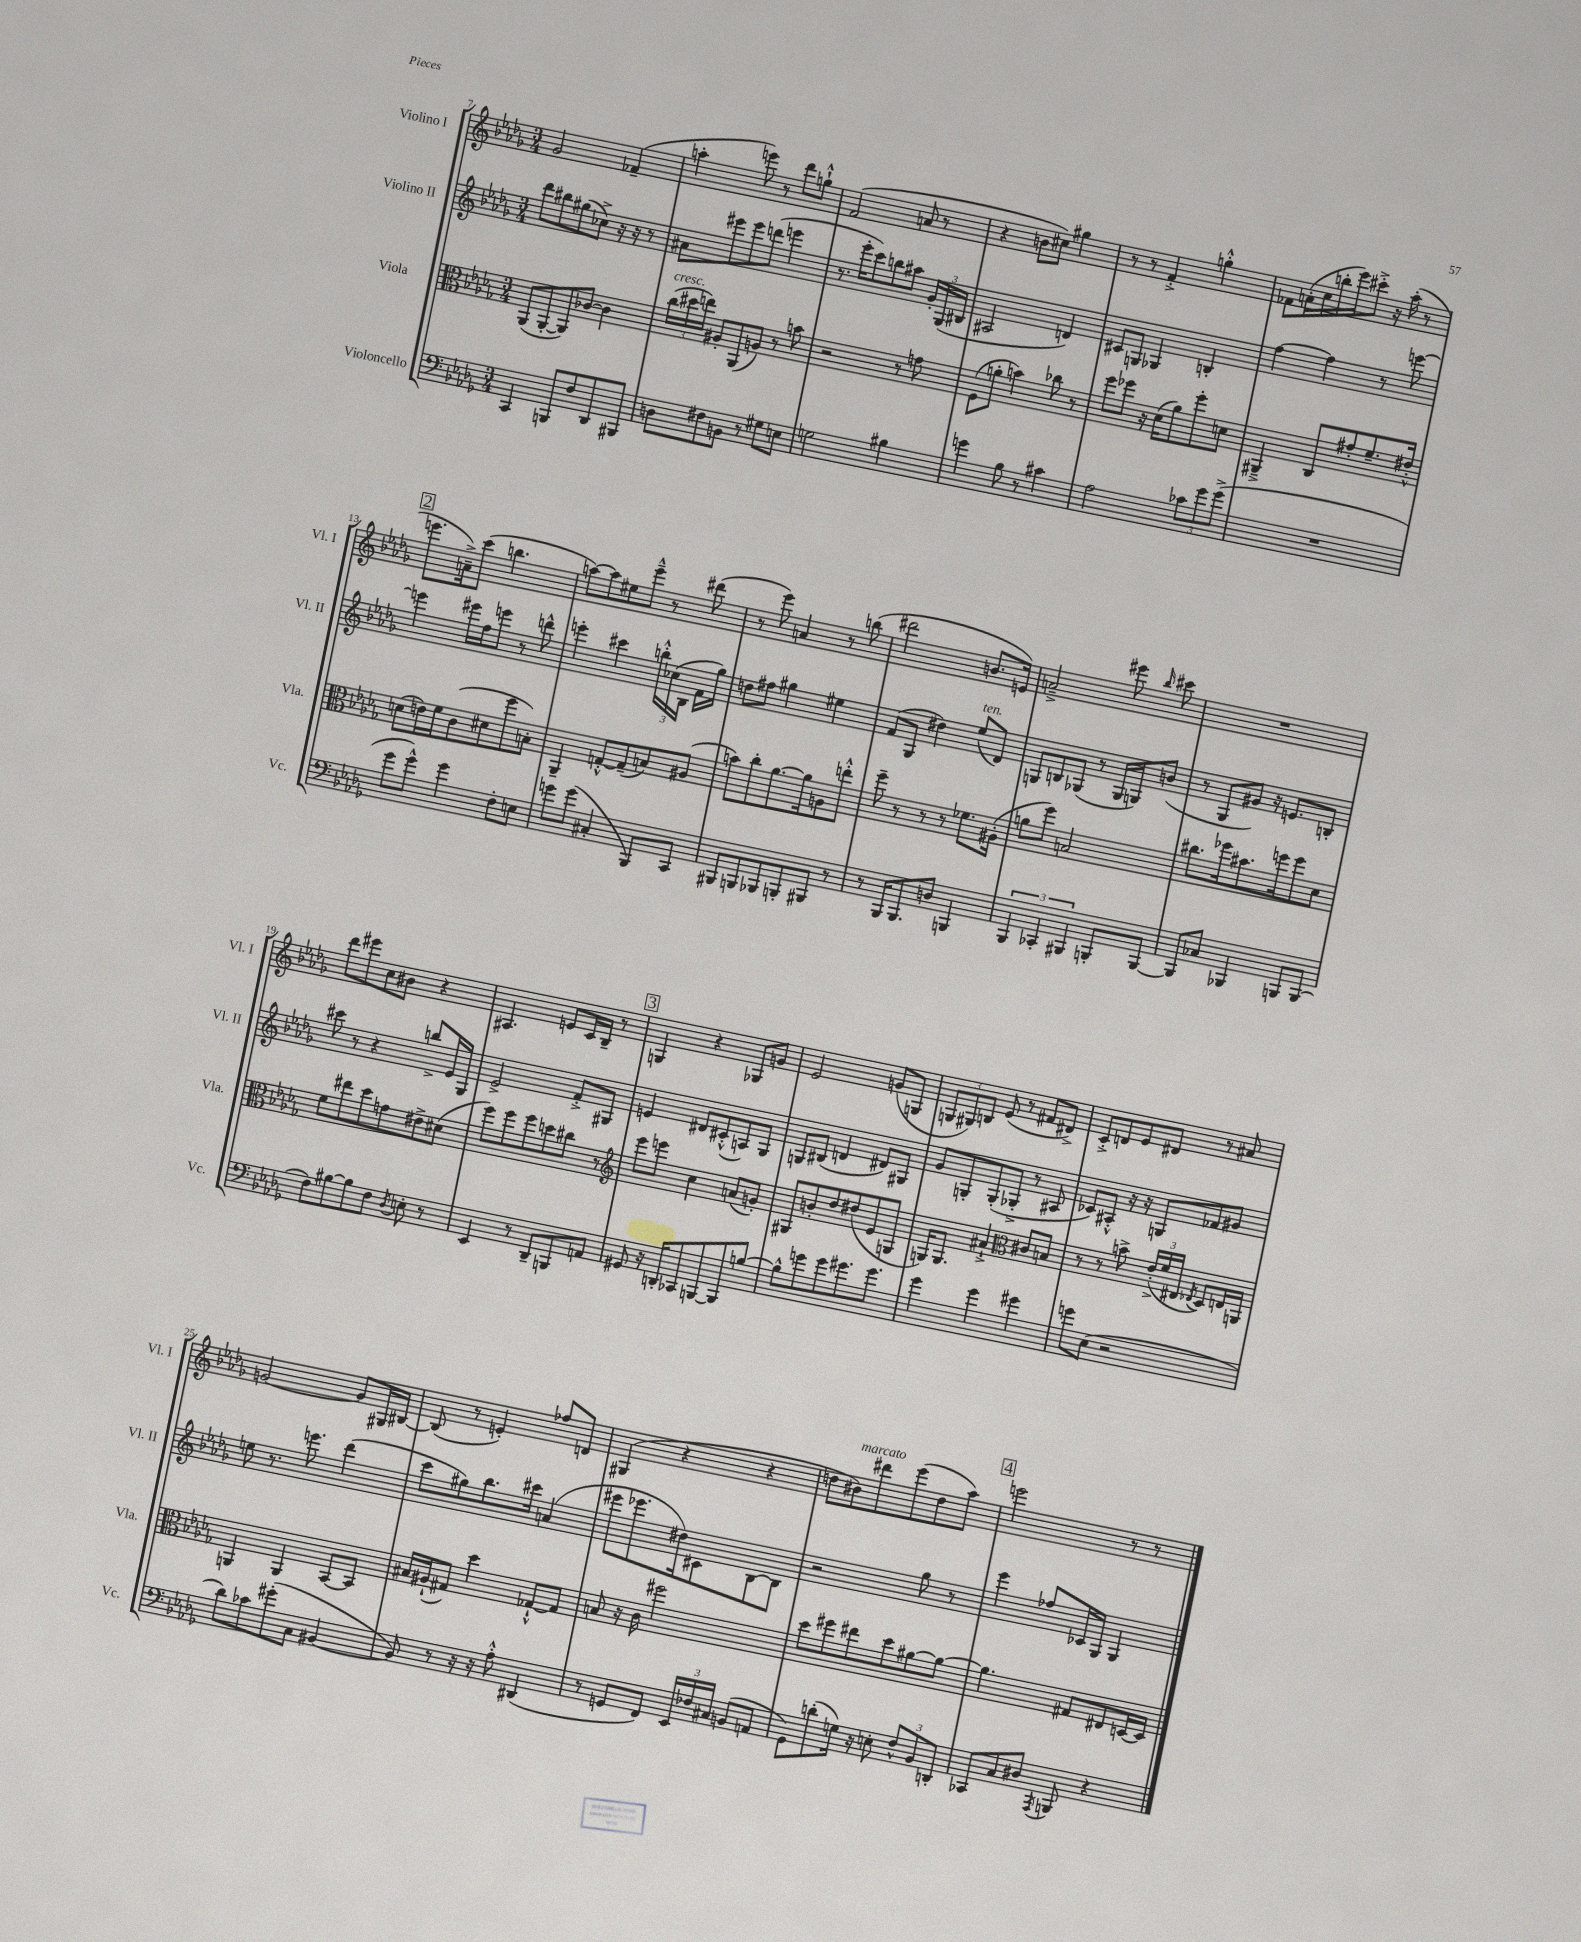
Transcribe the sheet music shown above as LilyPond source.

<<
\new StaffGroup <<
\new Staff = "s0" \with { instrumentName = "Violino I" shortInstrumentName = "Vl. I" } {
    \clef treble \key des \major \numericTimeSignature \time 3/4
    \autoBeamOff ges'2 fes'4--( |
    a''4-. e'''8) r8 des'''8[ g''8]-!-^ |
    f'2( a'8 r8 |
    r4 b'8[ cis''8]) gis''4 |
    r8 r8 f'4-.-> g''4-.-^ |
    fes'8[ a'16-.( c''16 b''16-. ees'''16) cis'''8]-.-> r16 aes''16-.( r8 |
    \mark \markup { \box "2" } e'''8.[ a'16--->) c'''8]( b''4. |
    a''8[~) a''8 eis''8 ees'''8]---^ r8 dis'''8( |
    r8 ees'''8) a'4 r8 b''8( |
    dis'''2 b'8.[ e'16]) |
    a'2---> eis'''8 \grace { bes''16 } cis'''8 |
    R2. |
    des'''8[ eis'''8 c''8 bis'8] r4 |
    ais4. e'8[ c'16 bes16]-- r8 |
    \mark \markup { \box "3" } g4 r4 ges8[ g'8] |
    ees'2 g'8[( g8] |
    \tuplet 3/2 { g8[ gis8) b8] } ees'8( r8 fis'8[ dis'8]->) |
    c'8[-.-> d'8 ees'8 dis'8] r8 ais'8 |
    g'2~ g'8[ gis16 bis16]~ |
    bis8( r8 e'4-.) fes''8[ d'8] |
    gis4( r4 r4 |
    d''8[ bis'8^\markup { \italic "marcato" }) dis'''8 ees'''8( d''8 aes''8]) |
    \mark \markup { \box "4" } e'''2 r8 r8 \bar "|." |
}
\new Staff = "s1" \with { instrumentName = "Violino II" shortInstrumentName = "Vl. II" } {
    \clef treble \key des \major \numericTimeSignature \time 3/4
    \autoBeamOff des'''8[ bis''8 gis''8( ces''8]->) r16 r16 r8 |
    ais'8[ eis'''8 eis'''8 d'''8]( e'''4 |
    r8. ees'''16[-. c'''8) b''8 ais''8] \tuplet 3/2 { ges'16[-. ges16( bis16] } |
    ais2 d'4) |
    cis'8[ g8] ges4 b4-. |
    f''4~ f''4 r8 e'''8~ |
    \mark \markup { \box "2" } e'''4 eis'''16[ f''16 e'''8] r8 d'''8-^ |
    e'''4-. cis'''4 \tuplet 3/2 { b''16[-.-^ ces''16( bes16] } f'16[ ges''16]) |
    d''8[ fis''8] gis''4 eis''4 |
    f'8[( ges8] dis''4) ees''8[^\markup { \italic "ten." }( des'8]) |
    g8[ b8 ges8]( r8 ges16[ g16) b'8]( |
    r8 ges8[ gis'8]) r16 e'8.[ b8]-. |
    cis'''8 r8 r4 b''8[-> ees'16 ges16] |
    ees'2-> f'8[-.-> gis8] |
    \mark \markup { \box "3" } e'4 dis'8[ cis'8-.-^( a8) ges8] |
    g8[ bis8]( d'4 dis'8[) gis8] |
    ges'8[ g8-. g8-.( ges8]-.-> r8 ais8 |
    ces'8[) ais8]-.-^ r16 r16 g8[ fes'8 gis'8] |
    e''8 r8. e'''8. des'''4( |
    c'''8[ gis''8) bes''8. cis'''16] a'4( |
    eis'''8[ ees'''8. dis''16) cis'8 bes8~ bes8] |
    r2 ges''8 r8 |
    \mark \markup { \box "4" } ees'''4 fes''8[ ces'16 ges16] ges4 \bar "|." |
}
\new Staff = "s2" \with { instrumentName = "Viola" shortInstrumentName = "Vla." } {
    \clef alto \key des \major \numericTimeSignature \time 3/4
    \autoBeamOff aes,8[( aes,8~-. aes,8) ces'8]~ ces'4 |
    \tuplet 3/2 { c''16[^\markup { \italic "cresc." }( dis''16 e''16]) } ais8[-. aes,8( a8]) r8 b'8 |
    r2 r8 g'8 |
    f8[( a'8]-. b'4) ces''8 r8 |
    f''8[ fes''8] r16 des'16[( aes'8) fes''8-. d'8] |
    ais,4---> c8[ gis'8-. f'8.-- eis'16]-.-^ |
    \mark \markup { \box "2" } d'8[( e'16) f'16 c'8( dis'8 f''8 b8]-.) |
    aes,4-- g8[~-.-^ g8--( b8) ais8]( |
    b'8[) c''8-. aes'8.~ aes'16 a8 e''8]-.-^ |
    f''8-- r8 r8 r8 fes'8.[ ais16]-.( |
    a'8[ f''8]) b2 |
    cis''8.[ fes''16 bis'8. f''16 f''8 des'8] |
    f'8[ eis''8 des''8 g'8 eis'8-> dis'8]( |
    f''8[) f''8 f''8 d''8 cis''8] r8 |
    \mark \markup { \box "3" } \clef treble ees'''8[ e'''8] c''4 a'8[( g'8]-.) |
    gis8[ b'8-. des''8 dis''8( ees'8 g8] |
    g16[) g8.] ais'4-!-> \clef alto cis'8[ b8] |
    r8 r8 b'8-> \tuplet 3/2 { ees'16[-.->( f'16 eis16] } \acciaccatura { ees8 } des8[) e16 a,16] |
    a,4 a,4 bes,8[~ bes,8] |
    bis16[ ais16-!( gis8]) des''4 ges8[~-!-^ ges8] |
    b8 r16 c'16 fis''2 |
    des''8[ fis''8 eis''8 des''8 ais'8~ ais'8]~ |
    \mark \markup { \box "4" } ais'4. gis8[ eis8 d16~ d16] \bar "|." |
}
\new Staff = "s3" \with { instrumentName = "Violoncello" shortInstrumentName = "Vc." } {
    \clef bass \key des \major \numericTimeSignature \time 3/4
    \autoBeamOff c,4 b,,8[ f8 des,8 bis,,8] |
    d8[ fis8 b,8] r8 gis8[ e8] |
    g2 bis4 |
    g'4 bes8 r8 cis'4 |
    aes2 \tuplet 3/2 { ces'8[ ges'8 ges'8]->( } |
    R2. |
    \mark \markup { \box "2" } ges'8[ ges'8]-^) ges'4 f8[-. e8] |
    g'8[ g'8]( cis4-. bes,,8[) c,8] |
    bis,,8[ b,,8 bes,,8 b,,8-. bis,,8] r8 |
    r8 bes,,16[ bes,,8. d8] b,,4 |
    \tuplet 3/2 { bes,,4 ces,4-. bis,,4 } b,,8[-. b,,8]~ |
    b,,8[ ces8] bes,,4 b,,8[ b,,8]( |
    f8[) bis8~ bis8 f8] \acciaccatura { des8 } e8-. r8 |
    ees,4 r8 des,8[-- b,,8 a,8] |
    \mark \markup { \box "3" } gis,8 r16 d,16[-. ces,8 b,,8~ b,,8 b8]~ |
    b8[-^ g'8 g'8 gis'8. gis'8.] |
    ges'4 ges'4 gis'4 |
    g'8[ ees8]( r2 |
    des'8[) ces'8 gis'8-.( c8] bis,4~ |
    bis,8) r8 r16 r16 aes8-.-^ dis,4( |
    r8 g,8[ f,8]) \tuplet 3/2 { ees,16[ fes16 cis16] } b,8[( a,8] |
    ges,8[) d'8-.( g16]) r16 e8-. \tuplet 3/2 { f8[-^ bes,8 d,8]-. } |
    \mark \markup { \box "4" } ces,8[ c8 dis8] \acciaccatura { aes,,8 } b,,8 r4 \bar "|." |
}
>>
>>
\layout { \context { \Score currentBarNumber = #7 } }
